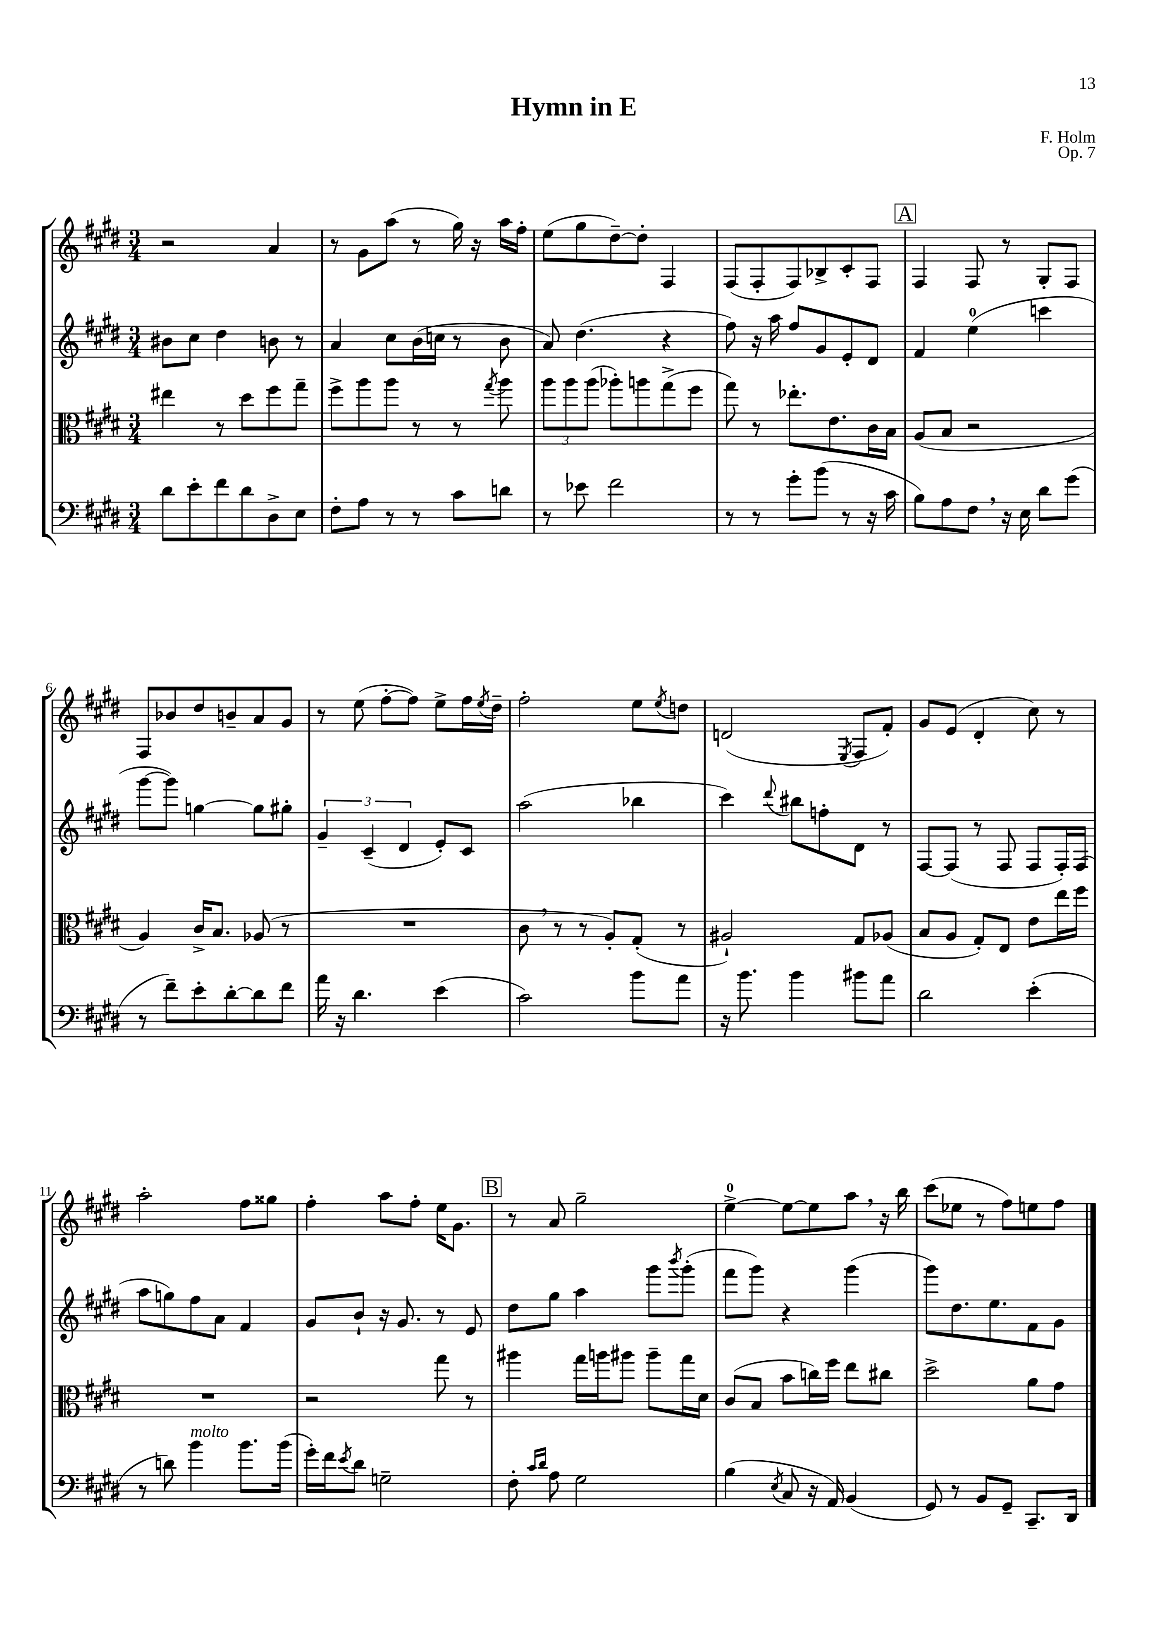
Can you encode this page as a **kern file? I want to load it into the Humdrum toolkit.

**kern	**kern	**kern	**kern
*staff4	*staff3	*staff2	*staff1
*clefF4	*clefC3	*clefG2	*clefG2
*k[f#c#g#d#]	*k[f#c#g#d#]	*k[f#c#g#d#]	*k[f#c#g#d#]
*M3/4	*M3/4	*M3/4	*M3/4
8d#	4ee#	8b#	2r
8e'	.	8cc#	.
8f#	8r	4dd#	.
8d#	8dd#	.	.
8D#^	8ff#	8b	4a
8E	8gg#~	8r	.
=	=	=	=
8F#'	8ff#^	4a	8r
8A	8aa	.	8g#
8r	8aa	8cc#	(8aa
8r	8r	(16b	8r
.	.	16cc	.
8c#	8r	8r	16gg#)
.	.	.	16r
.	8qgg#	.	.
8d	8aa	8b	16aa
.	.	.	16ff#'
=	=	=	=
8r	12aa	8a)	(8ee
.	12aa	.	.
8e-	.	(4.dd#	8gg#
.	(12aa	.	.
2f#	8aa-')	.	[8dd#~)
.	8aa	.	8dd#']
.	(8gg#^	4r	4F#
.	8ff#	.	.
=	=	=	=
8r	8gg#)	8ff#)	(8F#
8r	8r	16r	8F#'
.	.	16aa	.
8g#'	8.ee-'	8ff#	8F#)
(8b	.	8g#	8B-^
.	8.e	.	.
8r	.	8e'	8c#'
16r	16c#	8d#	8F#
16c#	16B	.	.
=	=	=	=
8B)	(8A	4f#	4F#
8A	8B	.	.
8F#	2r	(4ee	8F#
16r	.	.	8r
16E	.	.	.
8d#	.	4ccc	8G#'
(8g#	.	.	8F#
=	=	=	=
8r	4A)	[8ggg#	8F#
8f#~)	.	8ggg#])	8b-
8e'	16c#^	[4gg	8dd#
.	8.B	.	.
[8d#'	.	.	8b~
8d#]	(8A-	8gg]	8a
8f#	8r	8gg#'	8g#
=	=	=	=
16a	2.r	6g#~	8r
16r	.	.	.
4.d#	.	.	(8ee
.	.	(6c#~	.
.	.	.	[8ff#'
.	.	6d#	.
.	.	.	8ff#])
(4e	.	8e')	8ee^
.	.	8c#	16ff#
.	.	.	8qee
.	.	.	16dd#~
=	=	=	=
2c#)	8c#	(2aa	2ff#'
.	8r	.	.
.	8r	.	.
.	8A')	.	.
8b	(8G#'	4bb-	8ee
.	.	.	8qee
8a	8r	.	8dd
=	=	=	=
16r	2A#`)	4ccc#)	(2d
8.b	.	.	.
.	.	8qqddd#	.
4b	.	8bb#	.
.	.	8ff'	.
.	.	.	8qE
8b#	8G#	8d#	8F#
8a	(8A-	8r	8f#')
=	=	=	=
2d#	8B	[8F#	8g#
.	8A	(8F#]	(8e
.	8G#')	8r	4d#'
.	8E	8F#	.
(4e'	8e	8F#	8cc#)
.	16ee	16F#')	8r
.	16ff#	(16F#	.
=	=	=	=
8r	2.r	8aa	2aa'
8d)	.	8gg)	.
4b	.	8ff#	.
.	.	8a	.
8.b	.	4f#	8ff#
.	.	.	8gg##
(16b	.	.	.
=	=	=	=
16g#')	2r	8g#	4ff#'
16f#	.	.	.
8qe	.	.	.
8d#	.	8b`	.
2G~	.	16r	8aa
.	.	8.g#	.
.	.	.	8ff#'
.	8gg#	8r	16ee
.	.	.	8.g#
.	8r	8e	.
=	=	=	=
8F#'	4aa#	8dd#	8r
16qqc#	.	.	.
16qqd#	.	.	.
8A	.	8gg#	8a
2G#	16gg#	4aa	2gg#~
.	16aa	.	.
.	8aa#	.	.
.	8aa#~	8ggg#	.
.	.	8qbbb	.
.	16gg#	(8ggg#'	.
.	16d#	.	.
=	=	=	=
(4B	(8c#	8fff#	[4ee^
.	8B	8ggg#)	.
8qE	.	.	.
8C#	8b	4r	8ee_
16r	16cc)	.	8ee]
16AA)	16ff#	.	.
(4BB	8ee	(4ggg#	8aa
.	8cc#	.	16r
.	.	.	16bb
=	=	=	=
8GG#)	2dd#^	8ggg#)	(8ccc#
8r	.	8.dd#	8ee-
8BB	.	.	8r
.	.	8.ee	.
8GG#~	.	.	8ff#)
8.CC#~	8a	8f#	8ee
.	8g#	8g#	8ff#
16DD#	.	.	.
==	==	==	==
*-	*-	*-	*-
